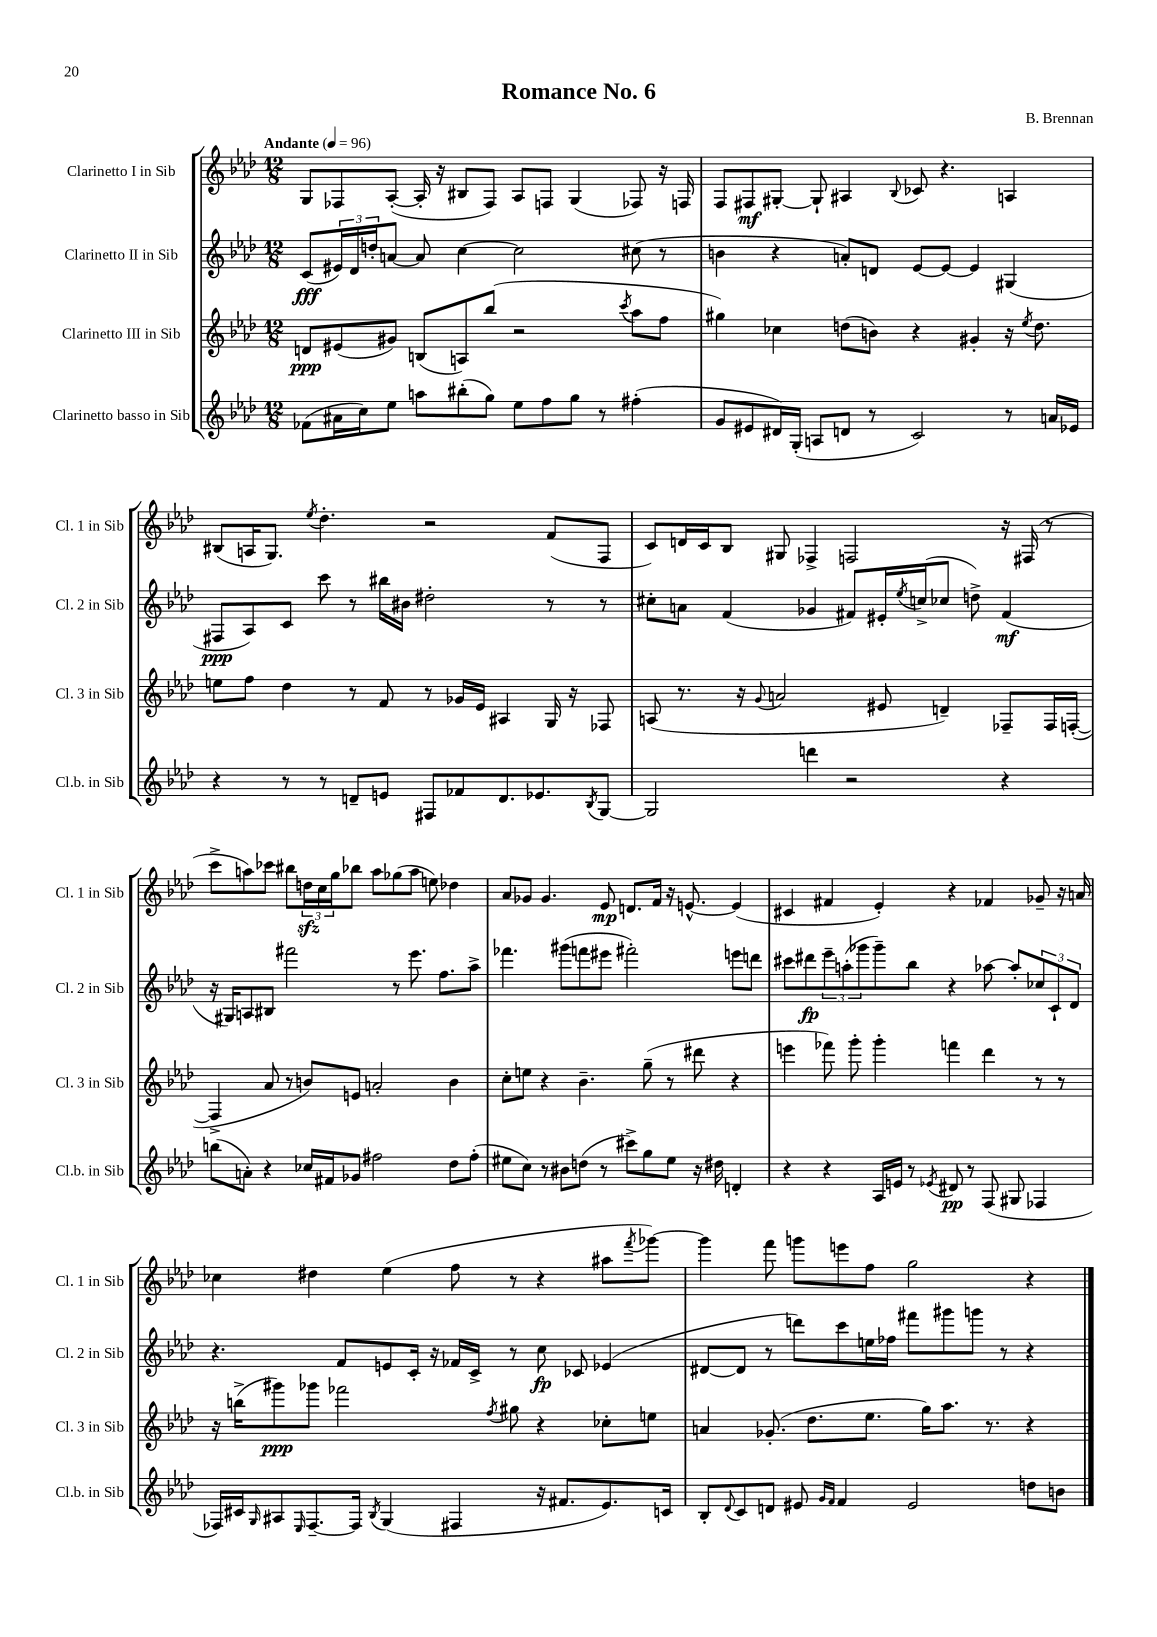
\header { title = "Romance No. 6" composer = "B. Brennan" }
<<
\new StaffGroup <<
\new Staff = "s0" \with { instrumentName = "Clarinetto I in Sib" shortInstrumentName = "Cl. 1 in Sib" } {
    \clef treble \key aes \major \numericTimeSignature \time 12/8 \tempo "Andante" 4 = 96
    g8 fes8 aes8~-.( aes16-. r16 bis8 fes8) aes8 f8 g4( fes8) r16 f16 |
    f8 fis8\mf gis8~-. gis8-! ais4 \appoggiatura { bes8 } ces'8 r4. a4 |
    bis8( a16 g8.) \acciaccatura { ees''8 } des''4.-. r2 f'8( f8 |
    c'8) d'16 c'16 bes8 gis8 fes4-> f2 r16 fis16( r8 |
    c'''8-> a''8) ces'''8 bis''8 \tuplet 3/2 { d''16\sfz c''16 g''16 } bes''8 a''8 ges''8( a''8 e''8) des''4 |
    aes'8 ges'8 ges'4. ees'8\mp d'8. f'16 r16 e'8.~-^ e'4( |
    cis'4 fis'4 ees'4-.) r4 fes'4 ges'8-- r16 a'16 |
    ces''4 dis''4 ees''4( f''8 r8 r4 ais''8 \acciaccatura { f'''8 } ges'''8~) |
    ges'''4 f'''8 g'''8 e'''8 f''8 g''2 r4 \bar "|." |
}
\new Staff = "s1" \with { instrumentName = "Clarinetto II in Sib" shortInstrumentName = "Cl. 2 in Sib" } {
    \clef treble \key aes \major \numericTimeSignature \time 12/8
    c'8\fff( \tuplet 3/2 { eis'16) des'16 d''16-. } a'8~ a'8 c''4~ c''2 cis''8( r8 |
    b'4 r4 a'8-.) d'8 ees'8~ ees'8~ ees'4 gis4( |
    fis8\ppp aes8) c'8 c'''8 r8 bis''16 bis'16 dis''2-. r8 r8 |
    cis''8-. a'8 f'4( ges'4 fis'8) eis'16-. \acciaccatura { ees''8 } c''16->( ces''8 d''8->) fis'4\mf( |
    r16 gis16) a8 bis8 fis'''2 r8 ees'''8. f''8. aes''8-> |
    fes'''4. gis'''8( f'''8 eis'''8 fis'''2-.) e'''8 d'''8 |
    cis'''8 dis'''8\fp \tuplet 3/2 { ees'''8-- a''8-.( ges'''8 } ges'''8--) bes''8 r4 aes''8~ aes''8-. \tuplet 3/2 { ces''8 c'8-! des'8 } |
    r4. f'8 e'8 c'16-. r16 fes'16 c'16-> r8 c''8\fp ces'8 ees'4( |
    dis'8~ dis'8 r8 d'''8) c'''8 e''16 fes''16 fis'''8 gis'''8 g'''8 r8 r4 \bar "|." |
}
\new Staff = "s2" \with { instrumentName = "Clarinetto III in Sib" shortInstrumentName = "Cl. 3 in Sib" } {
    \clef treble \key aes \major \numericTimeSignature \time 12/8
    d'8\ppp eis'8( gis'8) b8( a8) bes''8( r2 \acciaccatura { c'''8 } aes''8 f''8 |
    gis''4) ces''4 d''8( b'8) r4 gis'4-. r16 \acciaccatura { ees''8 } d''8. |
    e''8 f''8 des''4 r8 f'8 r8 ges'16 ees'16 ais4 g16 r16 fes8 |
    a8( r8. r16 \appoggiatura { g'8 } a'2 eis'8 d'4--) fes8-- fes16 f16~-.( |
    f4-> aes'8 r8 b'8) e'8 a'2-. b'4 |
    c''8-. e''8 r4 bes'4.-- g''8--( r8 dis'''8 r4 |
    e'''4 fes'''8) g'''8-. g'''4-. f'''4 des'''4 r8 r8 |
    r16 b''16->( gis'''8\ppp) ges'''8 fes'''2 \acciaccatura { f''8 } gis''8 r4 ces''8-. e''8 |
    a'4 ges'8.-.( des''8. ees''8. g''16) aes''8. r8. r4 \bar "|." |
}
\new Staff = "s3" \with { instrumentName = "Clarinetto basso in Sib" shortInstrumentName = "Cl.b. in Sib" } {
    \clef treble \key aes \major \numericTimeSignature \time 12/8
    fes'8( ais'16 c''16) ees''8 a''8 bis''8-.( g''8) ees''8 f''8 g''8 r8 fis''4-.( |
    g'8 eis'8 dis'16) g16-.( a8 d'8 r8 c'2) r8 a'16 ees'16 |
    r4 r8 r8 d'8-- e'8 fis8 fes'8 d'8. ees'8. \acciaccatura { bes8 } g8~ |
    g2 d'''4 r2 r4 |
    b''8( a'8-.) r4 ces''16 fis'16 ges'8 fis''2 des''8 fis''8-.( |
    eis''8 c''8) r8 bis'8 d''8( r8 cis'''8->) g''8 eis''8 r16 dis''16 d'4-. |
    r4 r4 aes16 e'16 r8 \acciaccatura { ees'8 } dis'8\pp r8 f8( gis8 fes4 |
    fes16) cis'16 \grace { g16 } ais8 \grace { ees16 } fes8.~-- fes16 \acciaccatura { bes8 } g4( fis4 r16 fis'8. ees'8.) c'16 |
    bes8-. \appoggiatura { des'8 } c'8 d'8 eis'8 \grace { g'16 f'16 } f'4 eis'2 d''8 b'8 \bar "|." |
}
>>
>>
\layout { \context { \Score \remove "Bar_number_engraver" } }
